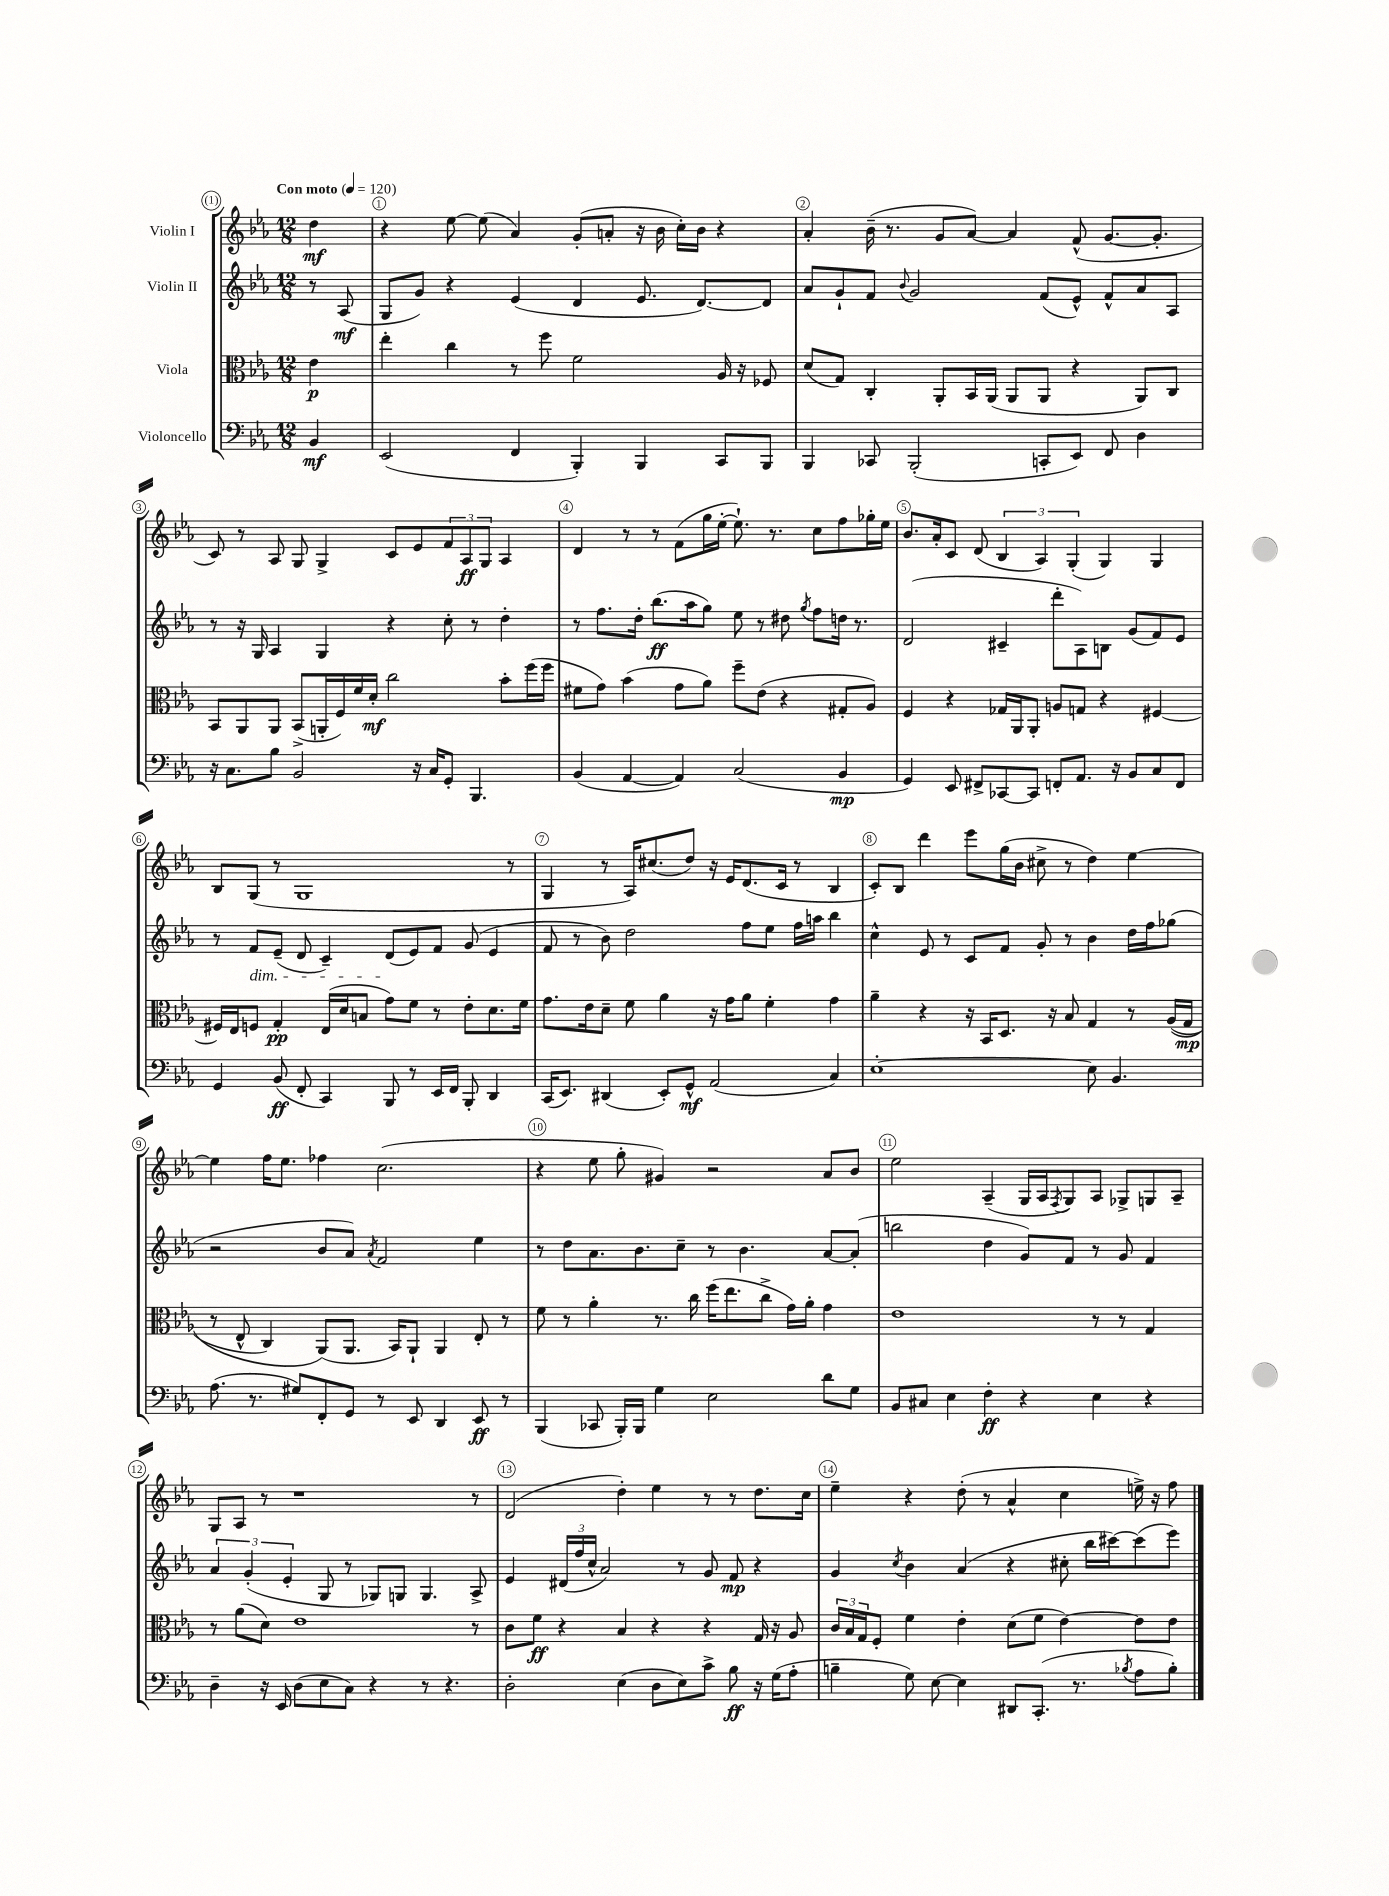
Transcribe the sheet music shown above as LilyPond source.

<<
\new StaffGroup <<
\new Staff = "s0" \with { instrumentName = "Violin I" } {
    \clef treble \key ees \major \numericTimeSignature \time 12/8 \partial 4 \tempo "Con moto" 4 = 120
    d''4\mf |
    r4 ees''8~ ees''8( aes'4) g'8-.( a'8-. r16 bes'16 c''16-.) bes'16 r4 |
    aes'4-. bes'16--( r8. g'8 aes'8~) aes'4 f'8-^( g'8.~ g'8.-. |
    c'8) r8 aes8 g8 g4-> c'8 ees'8 \tuplet 3/2 { f'8 aes8\ff g8 } aes4 |
    d'4 r8 r8 f'8( g''16 ees''16~-. ees''8.-!) r8. c''8 f''8 ges''16-. ees''16 |
    bes'8. aes'16-. c'8 d'8( \tuplet 3/2 { bes4 aes4) g4-.( } g4) g4 |
    bes8 g8( r8 g1 r8 |
    g4 r8 aes16) cis''8.( d''8) r16 ees'16 d'8.( c'16 r8 bes4 |
    c'8-.) bes8 d'''4 ees'''8 g''16( bes'16 cis''8-> r8 d''4) ees''4~ |
    ees''4 f''16 ees''8. fes''4 c''2.( |
    r4 ees''8 g''8-. gis'4) r2 aes'8 bes'8 |
    ees''2 aes4--( g16 aes16 \acciaccatura { f8 } g8) aes8 ges8-> g8 aes8-- |
    g8 aes8 r8 r1 r8 |
    d'2( d''4-.) ees''4 r8 r8 d''8. c''16 |
    ees''4-- r4 d''8-.( r8 aes'4-^ c''4 e''16->) r16 f''8 \bar "|." |
}
\new Staff = "s1" \with { instrumentName = "Violin II" } {
    \clef treble \key ees \major \numericTimeSignature \time 12/8 \partial 4
    r8 aes8\mf( |
    g8 g'8) r4 ees'4( d'4 ees'8. d'8.~) d'8 |
    aes'8 g'8-! f'8 \appoggiatura { bes'8 } g'2 f'8( ees'8-^) f'8-^ aes'8 aes8 |
    r8 r16 g16 aes4 g4 r4 c''8-. r8 d''4-. |
    r8 f''8. d''16-. bes''8.\ff( aes''16 g''8) ees''8 r8 dis''8 \acciaccatura { g''8 } f''8 d''16 r8. |
    d'2( cis'4-- d'''8-. aes8) b8 g'8( f'8) ees'8 |
    r8 f'8\dim ees'8--( d'8 c'4--) d'8\!( ees'8) f'8 g'8( ees'4 |
    f'8 r8 bes'8) d''2 f''8 ees''8 f''16 a''16 bes''4 |
    c''4-^ ees'8 r8 c'8 f'8 g'8-. r8 bes'4 d''16 f''16 ges''8( |
    r2 bes'8 aes'8) \acciaccatura { aes'8 } f'2 ees''4 |
    r8 d''8 aes'8. bes'8. c''8-- r8 bes'4. aes'8~ aes'8-.( |
    b''2 d''4 g'8) f'8 r8 g'8 f'4 |
    \tuplet 3/2 { aes'4 g'4-.( ees'4-. } g8 r8 ges8) g8 g4. aes8-> |
    ees'4 \tuplet 3/2 { dis'16( f''16 c''16-^ } aes'2) r8 g'8 f'8\mp r4 |
    g'4 \acciaccatura { c''8 } bes'4 aes'4( r4 cis''8-. bes''16 cis'''16~) cis'''8( ees'''8) \bar "|." |
}
\new Staff = "s2" \with { instrumentName = "Viola" } {
    \clef alto \key ees \major \numericTimeSignature \time 12/8 \partial 4
    ees'4\p |
    ees''4-. c''4 r8 f''8 f'2 aes16 r16 fes8 |
    d'8( g8) c4-. aes,8-. bes,16 aes,16( aes,8 aes,8 r4 aes,8) c8 |
    bes,8 aes,8 aes,8 bes,8->( a,16-. f16) f'16 d'16-.\mf c''2 bes'8-. f''16( f''16 |
    fis'8 g'8) bes'4( g'8 aes'8) f''8-- ees'8( r4 gis8-. aes8) |
    f4 r4 ges16 aes,16 aes,8-. a8 g8 r4 fis4~ |
    fis16 ees16 f8 g4-.\pp ees16( d'16 b8 g'8) f'8 r8 ees'8-. d'8. f'16 |
    g'8. ees'16 d'8-- f'8 aes'4 r16 g'16 aes'8 f'4-. g'4 |
    aes'4-- r4 r16 bes,16 d8. r16 bes8 g4 r8 aes16(\( g16\mp |
    r8 ees8-^ c4) aes,8(\) aes,8. bes,16) aes,8-! aes,4 ees8-. r8 |
    f'8 r8 aes'4-. r8. c''16 f''16( ees''8. c''8-> g'16) aes'16-. g'4 |
    ees'1 r8 r8 g4 |
    r8 aes'8( d'8) ees'1 r8 |
    c'8 f'8\ff r4 bes4 r4 r4 g16 r16 aes8 |
    \tuplet 3/2 { c'16 bes16 g16 } f8-. f'4 ees'4-. d'8( f'8 ees'4~) ees'8 ees'8 \bar "|." |
}
\new Staff = "s3" \with { instrumentName = "Violoncello" } {
    \clef bass \key ees \major \numericTimeSignature \time 12/8 \partial 4
    bes,4\mf |
    ees,2( f,4 bes,,4-.) bes,,4 c,8 bes,,8 |
    bes,,4 ces,8 bes,,2-.( c,8-. ees,8) f,8 d4 |
    r16 c8. bes8 bes,2 r16 c16 g,8-. bes,,4. |
    bes,4( aes,4~ aes,4) c2( bes,4\mp |
    g,4) ees,8 fis,8-> ces,8~ ces,8 f,8-. aes,8. r16 bes,8 c8 f,8 |
    g,4 bes,8\ff( f,8-. c,4) bes,,8 r8 ees,16 f,16 bes,,8-. d,4 |
    c,16( ees,8.) dis,4( ees,8-.) g,8-^\mf aes,2( c4) |
    ees1~-. ees8 bes,4. |
    aes8.( r8. gis8) f,8-. g,8 r8 ees,8 d,4 ees,8\ff r8 |
    bes,,4( ces,8 bes,,16-.) bes,,16 g4 ees2 d'8 g8 |
    bes,8 cis8 ees4 f4-.\ff r4 ees4 r4 |
    d4-- r16 ees,16 d8( ees8 c8) r4 r8 r4. |
    d2-. ees4( d8 ees8) c'8-> bes8\ff r16 g16( aes8-. |
    b4-- g8) ees8~ ees4 dis,8 c,8.-.( r8. \acciaccatura { bes8 } aes8 bes8-.) \bar "|." |
}
>>
>>
\layout { \context { \Score \override BarNumber.break-visibility = ##(#f #t #t) barNumberVisibility = #all-bar-numbers-visible \override BarNumber.stencil = #(make-stencil-circler 0.1 0.3 ly:text-interface::print) } }
